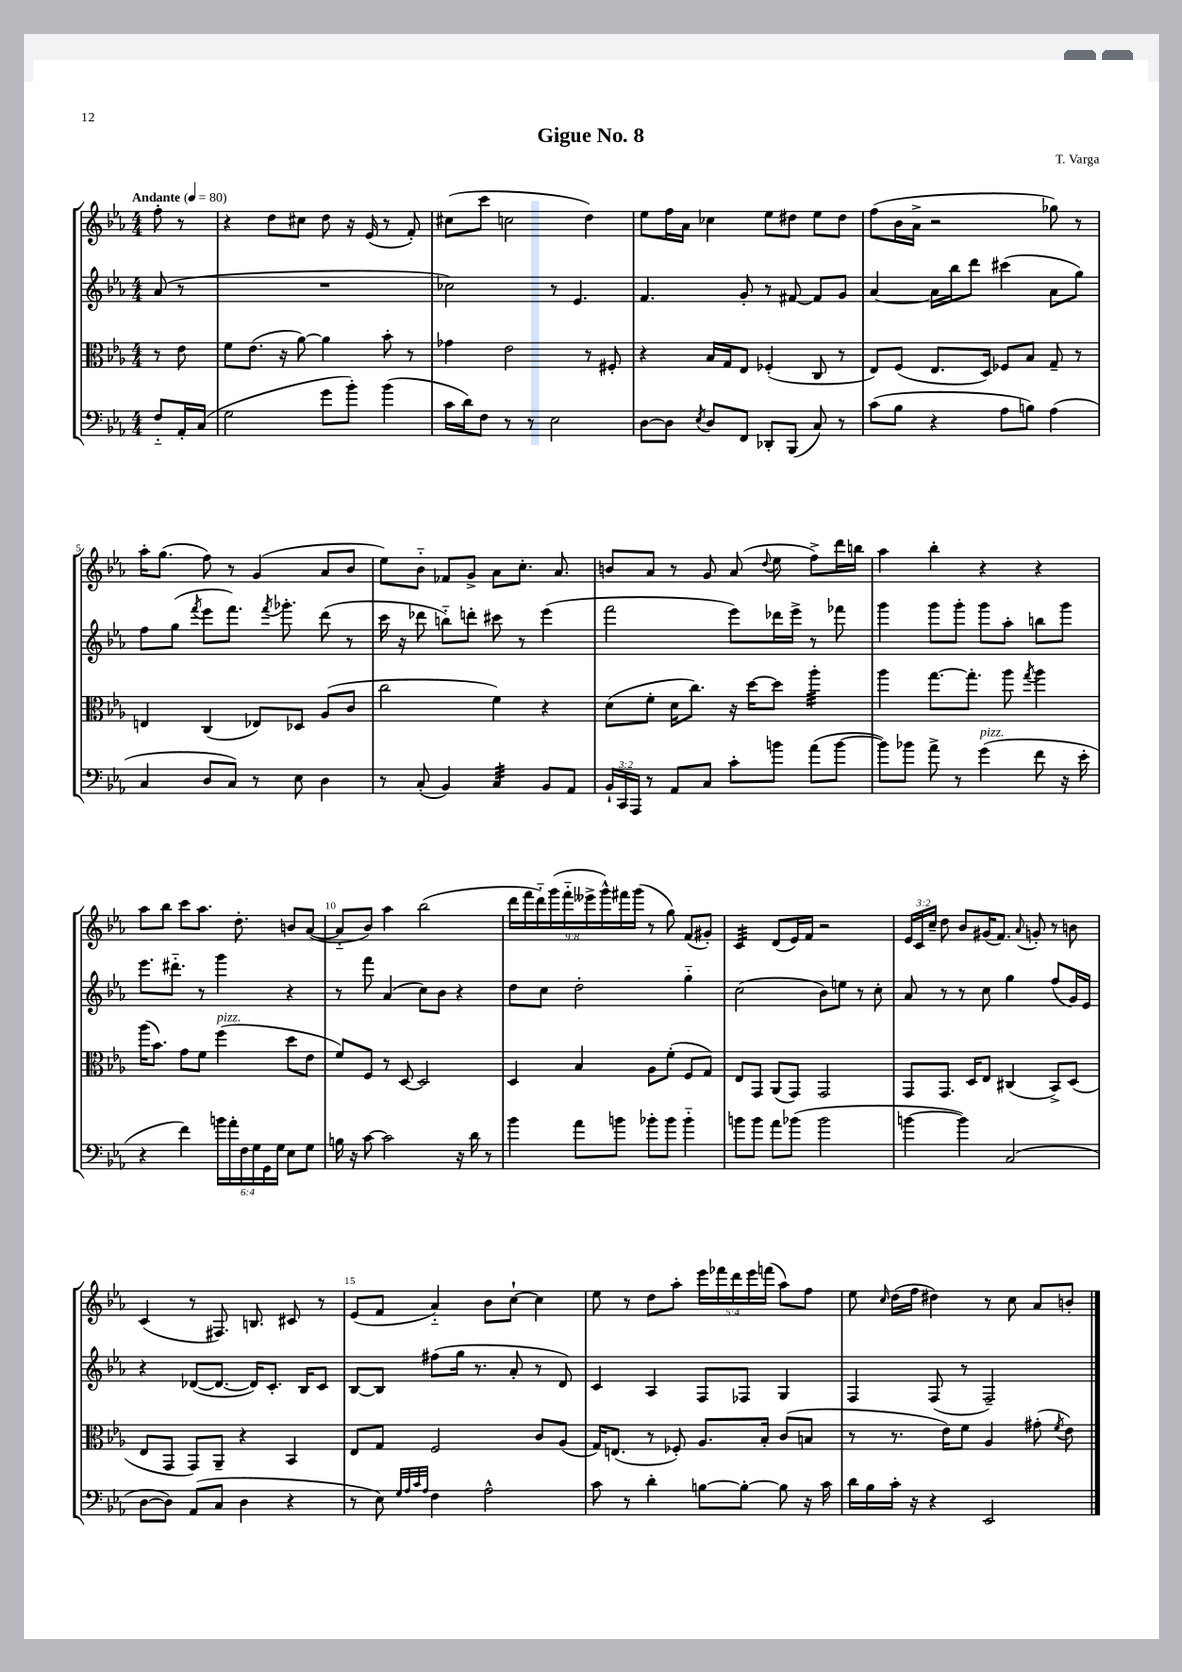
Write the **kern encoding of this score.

**kern	**kern	**kern	**kern
*staff4	*staff3	*staff2	*staff1
*clefF4	*clefC3	*clefG2	*clefG2
*k[b-e-a-]	*k[b-e-a-]	*k[b-e-a-]	*k[b-e-a-]
*M4/4	*M4/4	*M4/4	*M4/4
*MM80	*MM80	*MM80	*MM80
8F'~	8r	(8a-	8ff'
16AA-'	8e-	8r	8r
(16C	.	.	.
=	=	=	=
2G	8f	1r	4r
.	(8.e-	.	.
.	.	.	8dd
.	16r	.	.
.	[8a-)	.	8cc#
8g	4a-]	.	8dd
8b-')	.	.	16r
.	.	.	(16e-
(4b-	8b-'	.	8r
.	8r	.	8f')
=	=	=	=
16c	4g-	2cc-)	(8cc#
16d)	.	.	.
8F	.	.	8ccc
8r	2e-	.	2cc
8r	.	.	.
2E-	.	8r	.
.	.	4.e-	.
.	8r	.	4dd)
.	8F#'	.	.
=	=	=	=
[8D	4r	4.f	8ee-
8D]	.	.	16ff
.	.	.	16a-
8qE-	.	.	.
8D	16B-	.	4cc-
.	16G	.	.
8FF	8E-	8g'	.
8DD-'	(4F-'	8r	8ee-
(8BBB-	.	[8f#	8dd#
8C)	8C	8f#]	8ee-
8r	8r	8g	8dd#
=	=	=	=
(8c	8E-)	[4a-	(8ff
8B-	(8F	.	16b-
.	.	.	16a-^
4r	8.E-	16a-]	2r
.	.	16bb-	.
.	.	8ddd	.
.	16D)	.	.
8A-	8F-	(4ccc#	.
8B)	8B-	.	.
(4A-	8G~	8a-	8gg-)
.	8r	8gg)	8r
=	=	=	=
4C	4E	8ff	16aa-'
.	.	.	(8.gg
.	.	(8gg	.
.	.	8qfff	.
8D	(4C	8eee-	8ff)
8C)	.	8.fff)	8r
8r	8E-)	.	(4g
.	.	8qfff	.
.	.	8.ggg-'	.
8E-	8D-	.	.
4D	(8A-	(8ddd	8a-
.	8c	8r	8b-
=	=	=	=
8r	2cc	16ccc	8ee-)
.	.	16r	.
(8C'	.	8ddd-	8b-'~
4BB-)	.	8bb'~)	8f-
.	.	8ddd'	8g^
4C	4f)	8ccc#	8a-
.	.	8r	8.cc'
8BB-	4r	(4eee-	.
.	.	.	8.a-
8AA-	.	.	.
=	=	=	=
24BB-`	(8d	2fff	8b
24CC	.	.	.
24AAA-	.	.	.
8r	8f'	.	8a-
8AA-	16d	.	8r
.	8.cc)	.	.
8C	.	.	8g
8c'	16r	8eee-)	(8a-
.	[16dd	.	.
.	.	.	8qqdd
8b	8dd]	16ddd-	8ee-
.	.	16eee-^	.
(8a-	4aa-'	8r	8ff^)
[8b	.	8fff-	16ddd
.	.	.	16bb
=	=	=	=
8b])	4aa-	4ggg	4aa-
8b-	.	.	.
8a-^	[8.gg	8ggg	4bb-'
8r	.	8ggg'	.
.	8.gg']	.	.
(4g	.	8ggg	4r
.	8aa-	8aa-'	.
.	8qgg	.	.
8f	4aa-	8bb	4r
16r	.	8ggg	.
16e-'	.	.	.
=	=	=	=
4r	(16aa-	8.eee-	8aa-
.	8.b-)	.	.
.	.	.	8bb-
.	.	8.ddd#'~	.
4f)	8g	.	8ccc
.	8f	8r	8.aa-
24b	(4ff	4ggg	.
24a-'	.	.	.
.	.	.	8.dd'
24F	.	.	.
24G	.	.	.
24GG	.	.	.
24G	.	.	.
8E-	8dd	4r	8b
8G	8e-	.	([8a-
=	=	=	=
16B	8f)	8r	8a-'~]
16r	.	.	.
[8c	8F	8fff	8b-)
2c]	8r	(4a-	4aa-
.	[8D	.	.
.	2D]	8cc)	(2bb-
.	.	8b-	.
16r	.	4r	.
16d	.	.	.
8r	.	.	.
=	=	=	=
4b-	4D	8dd	18ddd
.	.	.	18fff
.	.	.	18ddd'~)
.	.	8cc	.
.	.	.	(18ggg
.	.	.	18fff'~
8a-	4B-	2dd'	.
.	.	.	18eee--^
.	.	.	18ggg^^)
8b	.	.	.
.	.	.	18fff#
.	.	.	(18ggg
8b-'	8A-	.	8r
8b-	(8f'	.	8gg)
4b-'~	8F	4gg'~	(8f
.	8G)	.	8g#')
=	=	=	=
8b	8E-	(2cc	4c
8b	8GG	.	.
8a-	(8AA-	.	(8d
(8b-	8GG)	.	16e-)
.	.	.	16f
2b-	2GG	8b-)	2r
.	.	8ee	.
.	.	8r	.
.	.	8cc'	.
=	=	=	=
[4b	8GG	8a-	24e-
.	.	.	24c
.	.	.	24cc~
.	8.GG	8r	8dd
4b])	.	8r	8b-
.	16D	.	.
.	8E-	8cc	(16g#
.	.	.	8.f)
(2C	(4C#	4gg	.
.	.	.	8qqa-
.	.	.	8g'
.	8BB-^)	(8ff	8r
.	(8D	16g)	8b
.	.	16e-	.
=	=	=	=
[8D	8E-	4r	(4c
8D])	8GG	.	.
(8AA-	8GG)	([8d-	8r
8C	8AA-~	8.d-_	8.F#)
4D	4r	.	.
.	.	16d-])	8.B
.	.	8.c'	.
4r	4BB-	.	8c#
.	.	16B-	.
.	.	8c	8r
=	=	=	=
8r	8E-	[8B-	(8e-
8E-)	8G	8B-]	8f
32qqG	.	.	.
32qqA-	.	.	.
32qqc	.	.	.
32qqA-	.	.	.
4F	2F	(8ff#	4a-'~)
.	.	16gg	.
.	.	8.r	.
2A-^^	.	.	8b-
.	.	8a-'	[8cc`
.	8c	8r	4cc]
.	(8A-	8d)	.
=	=	=	=
8c	16G)	4c	8ee-
.	(8.E	.	.
8r	.	.	8r
4d'	8r	4A-	8dd
.	8F-')	.	8aa-'
[8B	8.A-	8F	20eee-
.	.	.	20fff-
.	.	.	20ddd
8B'_	.	8F-	.
.	.	.	20eee-
.	16B-'	.	.
.	.	.	(20fff
8B]	(8c	4G	8aa-)
16r	8B	.	8ff
16c	.	.	.
=	=	=	=
16d	8r	4F	8ee-
16B-	.	.	.
.	.	.	16qqcc
16c'	8.r	.	(16dd
16r	.	.	16ff
4r	.	(8F	4dd#)
.	16e-)	.	.
.	8f	8r	.
2EE-	4A-	2F~)	8r
.	.	.	8cc
.	(8g#'	.	8a-
.	8qf	.	.
.	8e-)	.	8b'
==	==	==	==
*-	*-	*-	*-
